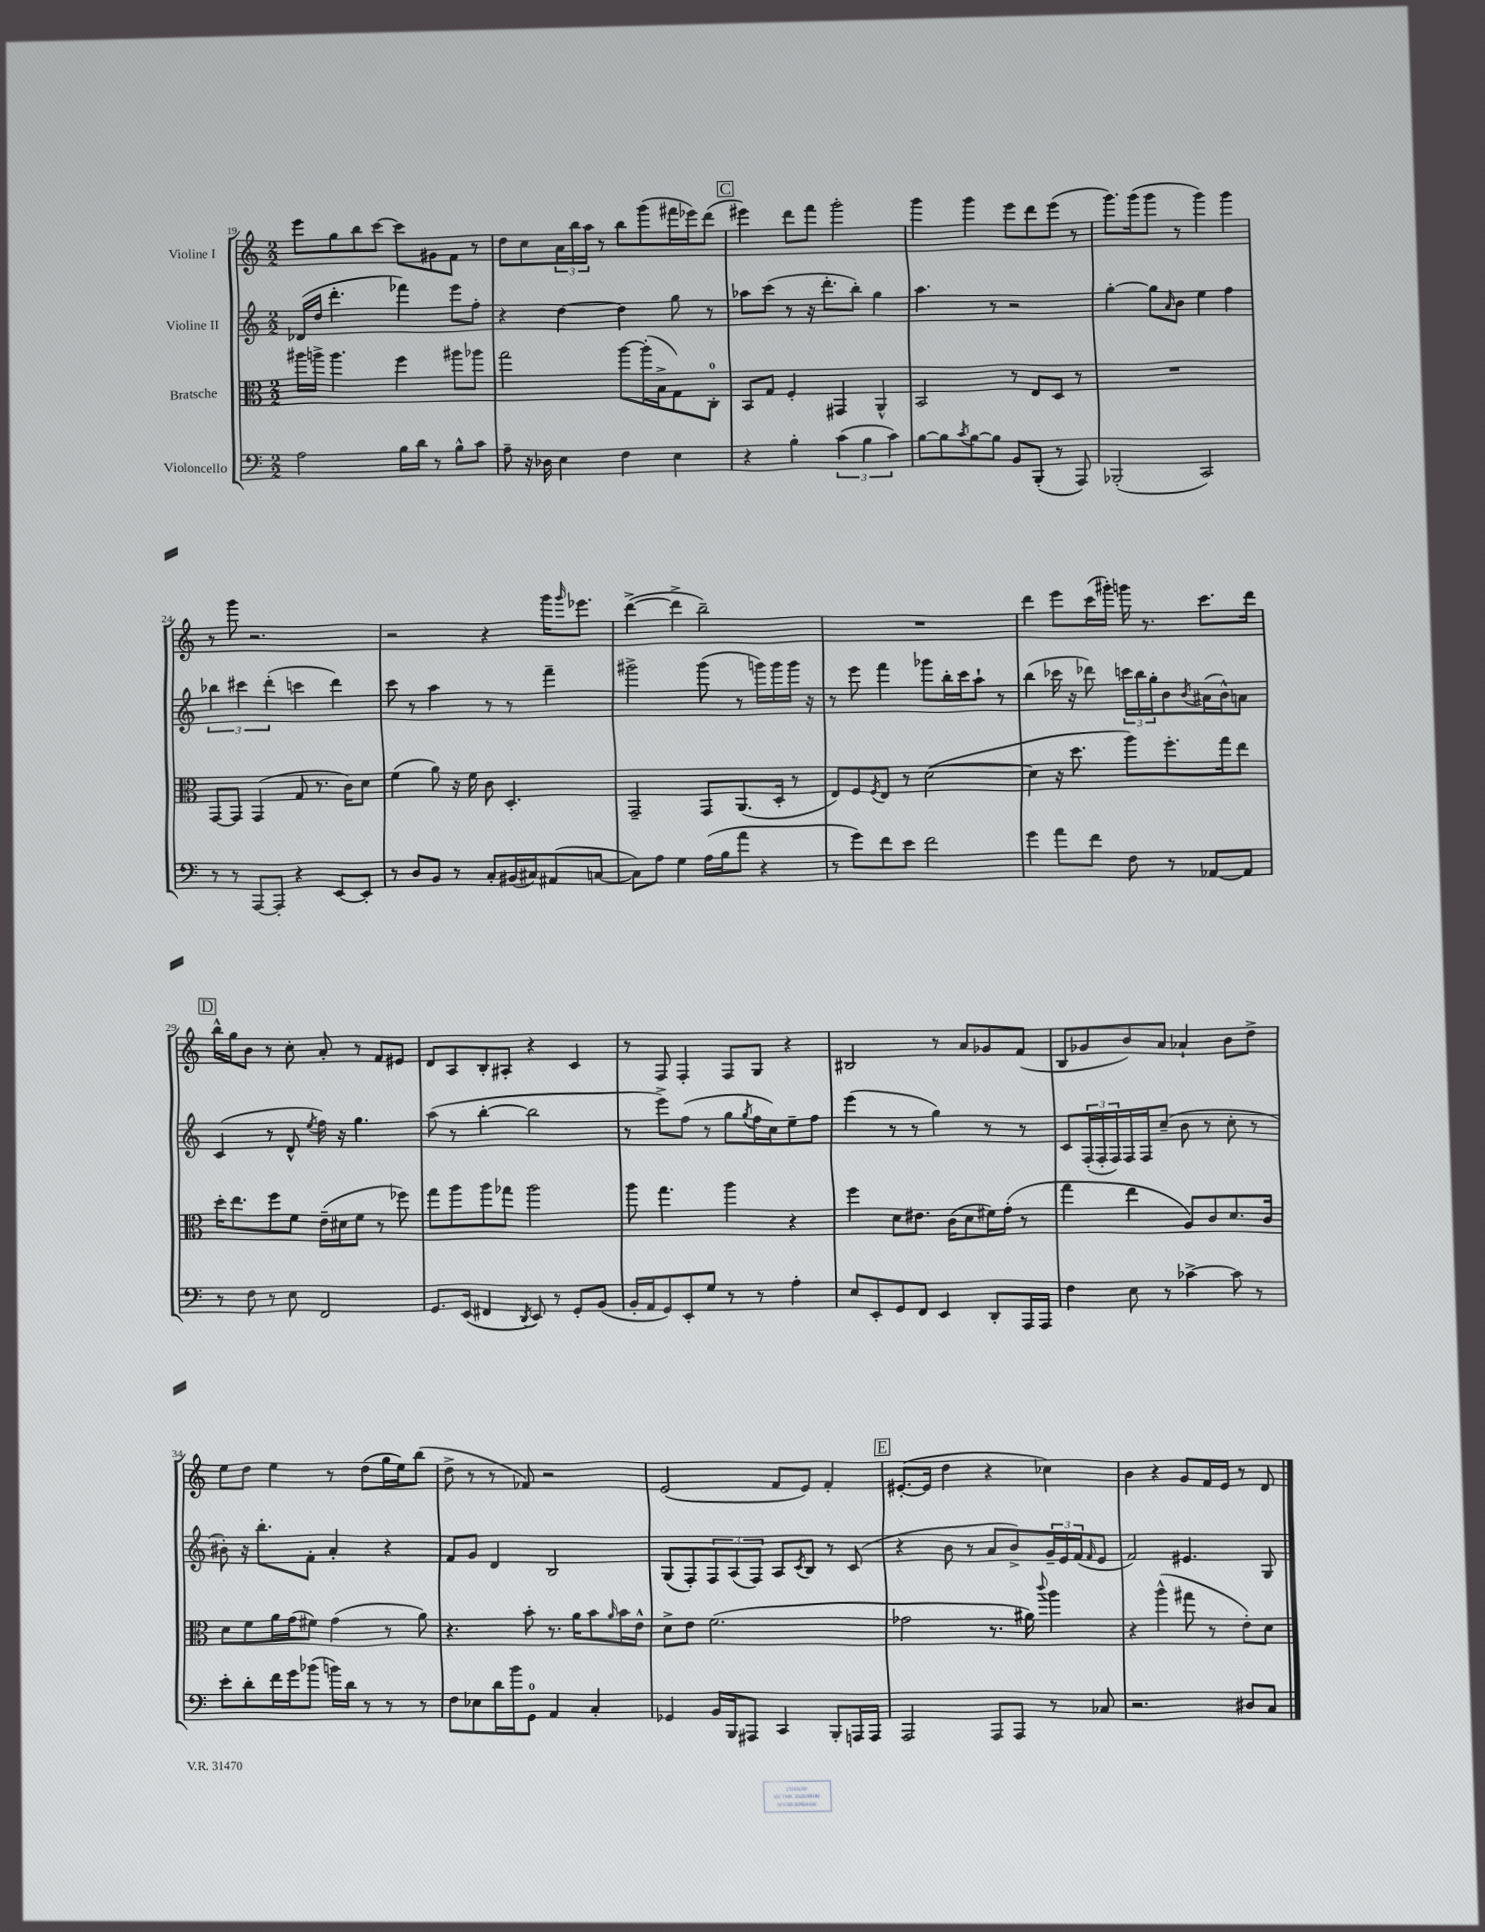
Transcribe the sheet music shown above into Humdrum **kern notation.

**kern	**kern	**kern	**kern
*staff4	*staff3	*staff2	*staff1
*clefF4	*clefC3	*clefG2	*clefG2
*k[]	*k[]	*k[]	*k[]
*M2/2	*M2/2	*M2/2	*M2/2
2A\	16aa#\LL	(16d-/LL	8eee\L
.	16aa^\JJ	16dd/JJ	.
.	4.aa\	4.ddd'\	8gg\
.	.	.	8bb\
.	.	.	[8ccc\J
16B\LL	4ff\	4fff-\)	8ccc\]L
16d\JJ	.	.	.
8r	.	.	8g#\
8B^^\L	8aa#\L	8eee\L	8f\J
8c\J	8aa-\J	8ff'\J	8r
=	=	=	=
8A~\	2gg\	4r	8dd\L
16r	.	.	8cc\
16D-\	.	.	.
4E\	.	[4dd\	24a\L
.	.	.	24bb\
.	.	.	24aa\JJ
.	.	.	8r
4F\	[8aa\L	4dd\]	8bb\L
.	(16aa'\]L	.	(8ggg\
.	16B^\J	.	.
4E\	8G\)	8gg\	16fff#\L
.	.	.	16eee-\J)
.	8C'\J	8r	(8ddd\J
=	=	=	=
4r	8BB/L	8aa-\L	4eee#\)
.	8G/J	(8ccc\J	.
4B'\	4F'/	8r	8ddd\L
.	.	16r	8fff\J
.	.	8.ddd'\L	.
(6c\	4GG#/	.	2ggg'\
.	.	8bb'\J)	.
6B\	.	.	.
.	4AA^^/	4gg\	.
6c\)	.	.	.
=	=	=	=
[8B\L	2BB/	4.aa\	4ggg\
8B\]	.	.	.
8qc/	.	.	.
[8B\	.	.	4ggg\
8B\]J	.	8r	.
8BB/L	8r	2r	8eee\L
(8BBB'/J	8E/L	.	8ddd\
8r	8D/J	.	(8eee\J
8AAA/)	8r	.	8r
=	=	=	=
(2BBB-'/	1r	[4gg'\	8.ggg\L)
.	.	.	(16ggg\k
.	.	8gg\]L	8ggg\J
.	.	16qqa/	.
.	.	8b\J	8r
2CC/)	.	4ee\	4ggg\)
.	.	4ff\	4ggg\
=	=	=	=
8r	[8GG/L	6bb-\	8r
8r	8GG/]J	.	8ggg\
.	.	6ccc#\	.
[8AAA/L	(4GG/	.	2.r
.	.	(6ddd'\	.
8AAA'/]J	.	.	.
4r	8G/	4ccc\	.
.	8.r	.	.
[8EE/L	.	4ddd\)	.
.	16c\LK)	.	.
8EE'/]J	8d\J	.	.
=	=	=	=
8r	(4f\	8ccc\	2r
8D/L	.	8r	.
8BB/J	8a\)	4aa\	.
8r	16r	.	.
.	16f\	.	.
8C'/L	8c\	8r	4r
(16BB#/L	4.D'/	8r	.
16C#/J)	.	.	.
(8AA#/	.	4fff~\	16ggg\LK
.	.	.	16qqggg/
.	.	.	8.eee-\J
[8C/J	.	.	.
=	=	=	=
8C\]L)	2GG~/	2ggg#^\	([4ddd^\
8A\J	.	.	.
4G\	.	.	4ddd^\]
(16A\LL	8GG/L	(8ggg#\	2bb~\)
16B\J	.	.	.
8a\J	(8.AA/	8r	.
4r	.	16ggg\LL)	.
.	16D'/Jk	16ggg\	.
.	8r	16ggg\JJ	.
.	.	16r	.
=	=	=	=
8r	8E/L)	8r	1r
8g\L)	8F/	8eee\	.
.	8qF/	.	.
8f\	8E/J	4fff\	.
8e\J	8r	.	.
2f\	([2d\	8ggg-\L	.
.	.	16bb'\L	.
.	.	16ccc\J	.
.	.	8aa`\J	.
.	.	8r	.
=	=	=	=
4g\	4d\]	(4bb\	4ddd\
8a\L	16r	16ccc-\	8eee\L
.	8.dd\	16r	.
8f\J	.	8ddd-\)	(16ccc\L
.	.	.	16ggg#'\JJ)
8F\	8aa\L)	24ccc\LL	16ggg\
.	.	24bb\	.
.	.	.	8.r
.	.	24gg'\J	.
8r	8.ff'\	8b\	.
.	.	8qb/	.
[8AA-/L	.	(16a#\L	8.ccc\L
.	16gg\k	16b^^\J)	.
8AA-/]J	8ee\J	8a\J	.
.	.	.	16ddd\Jk
=	=	=	=
8r	16dd'\LK	(4c/	16bb^^\LL
.	8.ee\	.	16gg\J
8F\	.	.	8b\J
8r	8ff\	8r	8r
8E\	8f\J	8d^^/	8cc'\
.	.	8qee/	.
2FF/	(16e~\LL	16ff\)	8a'/
.	16d#\J	16r	.
.	8f\J	4.gg\	8r
.	8r	.	8f/L
.	8ff-\)	.	8e#/J
=	=	=	=
8.GG/L	8gg\L	(8aa\	8d/L
.	8aa\	8r	8A/
(16EE/Jk	.	.	.
4FF#/	8aa\	[4bb'\	8B'/
.	8gg-\J	.	8A#'/J
8qDD/	.	.	.
8EE/)	2aa\	2bb\]	4r
8r	.	.	.
8GG'/L	.	.	4c/
(8BB/J	.	.	.
=	=	=	=
16BB'/LL	8aa\	8r	8r
16AA/J	.	.	.
8GG/)	4.gg\	8eee^\L)	8F/
8EE'/	.	(8ff\J	4F'/
8G/J	.	8r	.
8r	4aa\	8gg\L	8F/L
.	.	8qgg/	.
8r	.	16ff\L	8G/J
.	.	16cc\J)	.
4A'\	4r	8ee~\	4r
.	.	8ff\J	.
=	=	=	=
8E/L	4ff\	(4eee\	2B#/
8EE'/	.	.	.
8GG/	8d\L	8r	.
8FF/J	8.e#\J	8r	.
4EE/	.	4gg\)	8r
.	(16c\LK	.	.
.	8d\	.	8a/L
8DD'/L	16f#\L)	8r	8g-/
.	(16g'\JJ	.	.
16AAA/L	8r	8r	(8f/J
16AAA/JJ	.	.	.
=	=	=	=
4F\	4gg\	8c/L	8B/L
.	.	(24F'/L	8g-/
.	.	24F'/	.
.	.	24F/)	.
8E\	4ee\	16F/	8b/)
.	.	16F/J	.
8r	.	(8cc~/J	8a/J
[4c-^\	8A/L)	8b\	4a-`/
.	8c/	8r	.
8c-\]	8.d/	8cc'\	8b\L
8r	.	8r	8dd^\J
.	16c/Jk	.	.
=	=	=	=
8e'\L	8d\L	8b#'\)	8ee\L
8d'\	8f\	16r	8dd\J
.	.	8.bb'\L	.
16f\L	16a\L	.	4ee\
16g\J	(16g\J	.	.
(8b-\J	8f#\J)	8f'\J	.
16b\LL)	(4g\	4a'/	8r
16d\JJ	.	.	.
8r	.	.	(8dd\L
8r	8r	4r	16gg\L
.	.	.	16ee\J)
8r	8a\)	.	(8bb\J
=	=	=	=
8F\L	4.r	8f/L	8dd^\
8E-\	.	8g/J	8r
16d\L	.	4d/	8r
16b\J	.	.	.
8GG\J	8b'\	.	8f-/)
4AA/	8.r	2B/	2r
.	16a\LK	.	.
4C'/	8b\	.	.
.	16qqa/	.	.
.	16b\L	.	.
.	16e^^\JJ	.	.
=	=	=	=
4GG-/	8d^\L	(8G/L	(2e/
.	8e\J	8F'/)	.
16BB/LL	(2.f\	12F/	.
16BBB/J	.	.	.
.	.	(12A/	.
8AAA#/J	.	.	.
.	.	12F/J)	.
4CC/	.	8A/L	8f/L
.	.	8qc/	.
.	.	8B/J	8e/J)
8BBB'/L	.	8r	4f'/
16AAA/L	.	(8c/	.
16AAA/JJ	.	.	.
=	=	=	=
2AAA/	2g-\	4r	([8.e#'/L
.	.	.	16e#/]Jk
.	.	8b\	4dd\
.	.	8r	.
8AAA/L	8.r	8a/L	4r
8AAA/J	.	8b^/)	.
.	16a#\)	.	.
.	8qqccc/	.	.
8r	4aa\	24g~/L	4cc-\)
.	.	24e/	.
.	.	(24f/J	.
.	.	16qqf/	.
8C-/	.	8e/J	.
=	=	=	=
2.r	4r	2f/)	4b\
.	(4aa^^\	.	4r
.	8gg#\	4.e#/	8g/L
.	8r	.	16f/L
.	.	.	16e/JJ
8D#/L	8e'\L)	.	8r
8C/J	8d\J	8G/	8d/
==	==	==	==
*-	*-	*-	*-
